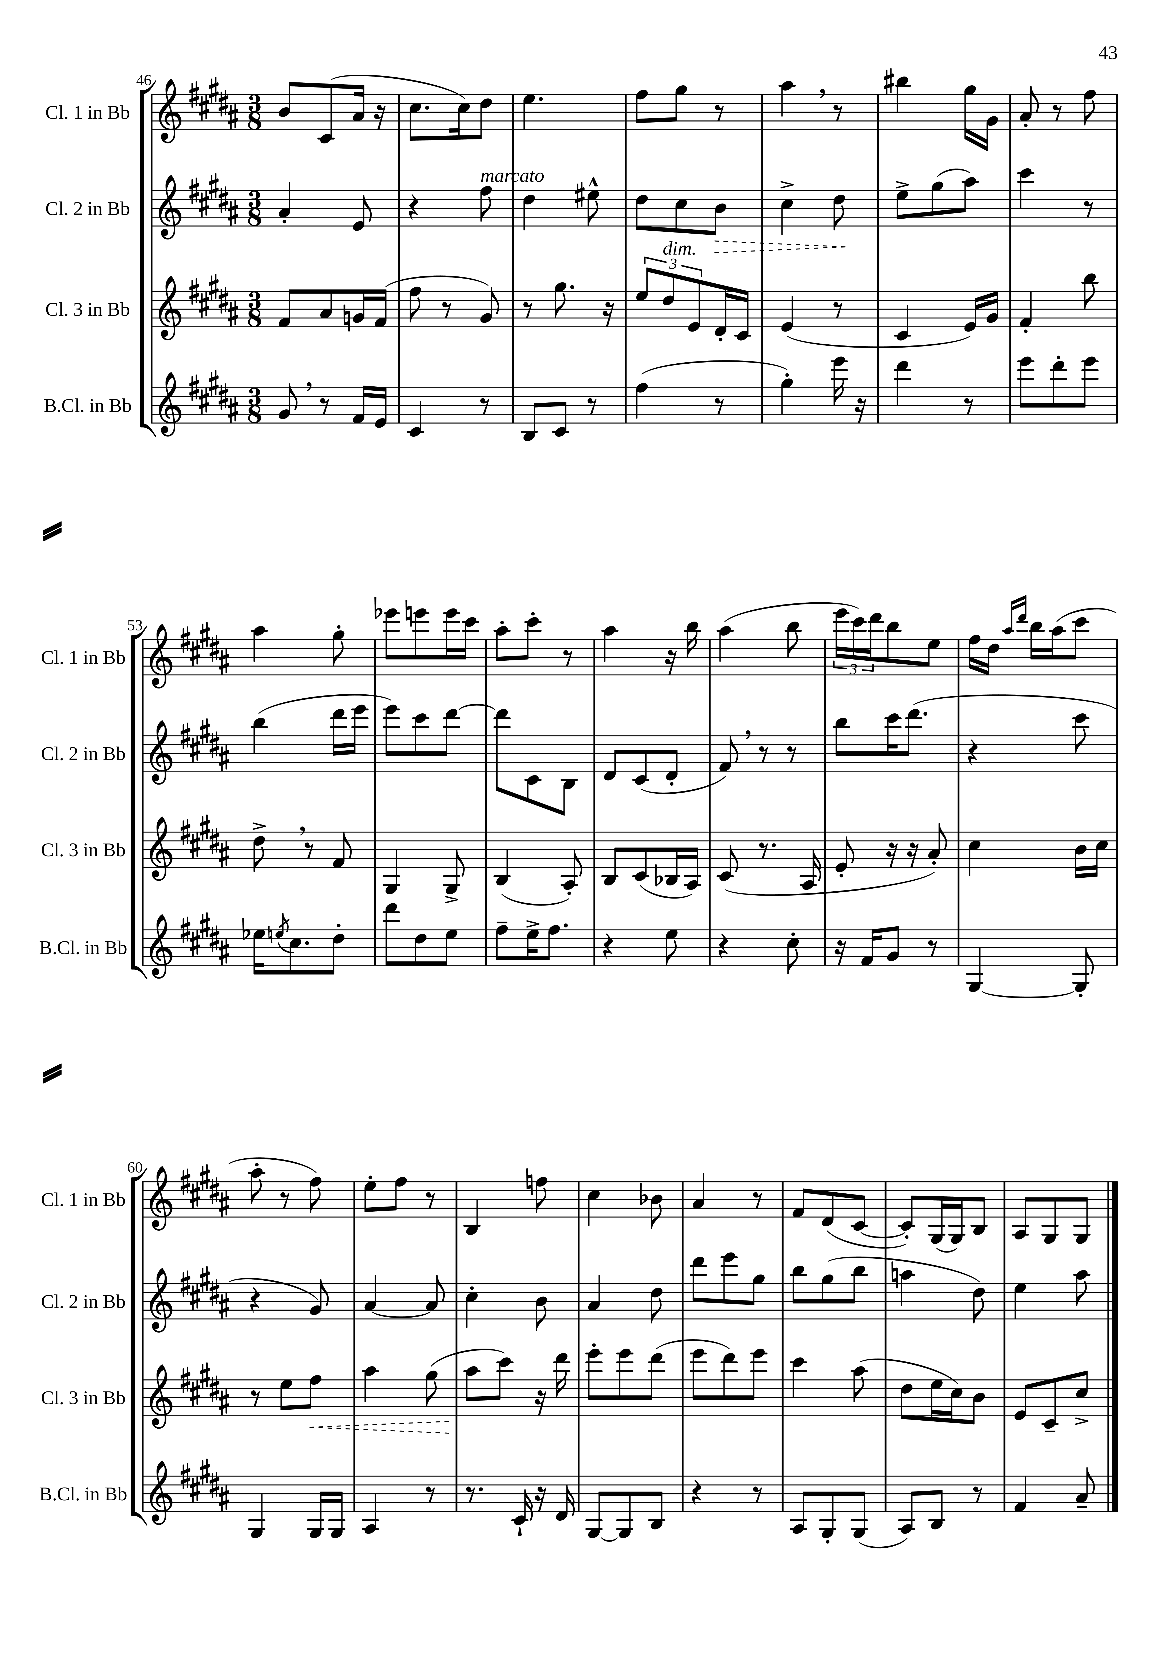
<<
\new StaffGroup <<
\new Staff = "s0" \with { instrumentName = "Cl. 1 in Bb" shortInstrumentName = "Cl. 1 in Bb" } {
    \clef treble \key b \major \numericTimeSignature \time 3/8
    b'8 cis'8( ais'16 r16 |
    cis''8. cis''16) dis''8 |
    e''4. |
    fis''8 gis''8 r8 |
    ais''4 \breathe r8 |
    bis''4 gis''16 gis'16 |
    ais'8-. r8 fis''8 |
    ais''4 gis''8-. |
    ees'''8 e'''8 e'''16 cis'''16 |
    ais''8-. cis'''8-. r8 |
    ais''4 r16 b''16 |
    ais''4( b''8 |
    \tuplet 3/2 { e'''16 cis'''16) dis'''16 } b''8 e''8 |
    fis''16 dis''16 \grace { ais''16 dis'''16 } b''16 ais''16( cis'''8 |
    ais''8-. r8 fis''8) |
    e''8-. fis''8 r8 |
    b4 f''8 |
    cis''4 bes'8 |
    ais'4 r8 |
    fis'8 dis'8( cis'8~ |
    cis'8-.) gis16( gis16) b8 |
    ais8 gis8 gis8 \bar "|." |
}
\new Staff = "s1" \with { instrumentName = "Cl. 2 in Bb" shortInstrumentName = "Cl. 2 in Bb" } {
    \clef treble \key b \major \numericTimeSignature \time 3/8
    ais'4-. e'8 |
    r4 fis''8^\markup { \italic "marcato" } |
    dis''4 eis''8-^ |
    dis''8 cis''8 \once \override Hairpin.style = #'dashed-line b'8\> |
    cis''4-> dis''8\! |
    e''8-> gis''8( ais''8) |
    cis'''4 r8 |
    b''4( dis'''16 e'''16 |
    e'''8) cis'''8 dis'''8~ |
    dis'''8 cis'8 b8 |
    dis'8 cis'8( dis'8-. |
    fis'8) \breathe r8 r8 |
    b''8 cis'''16 dis'''8.( |
    r4 cis'''8 |
    r4 gis'8) |
    ais'4~ ais'8 |
    cis''4-. b'8 |
    ais'4 dis''8 |
    dis'''8 e'''8 gis''8 |
    b''8 gis''8( b''8 |
    a''4 dis''8) |
    e''4 ais''8 \bar "|." |
}
\new Staff = "s2" \with { instrumentName = "Cl. 3 in Bb" shortInstrumentName = "Cl. 3 in Bb" } {
    \clef treble \key b \major \numericTimeSignature \time 3/8
    fis'8 ais'8 g'16 fis'16( |
    fis''8 r8 gis'8) |
    r8 gis''8. r16 |
    \tuplet 3/2 { e''8 dis''8^\markup { \italic "dim." } e'8 } dis'16-. cis'16 |
    e'4( r8 |
    cis'4 e'16) gis'16 |
    fis'4-. b''8 |
    dis''8-> \breathe r8 fis'8 |
    gis4 gis8-> |
    b4( ais8-.) |
    b8 cis'8( bes16 ais16) |
    cis'8( r8. ais16 |
    e'8-. r16 r16 ais'8-.) |
    cis''4 b'16 cis''16 |
    r8 e''8 \once \override Hairpin.style = #'dashed-line fis''8\< |
    ais''4 gis''8( |
    ais''8\! cis'''8) r16 dis'''16 |
    e'''8-. e'''8 dis'''8( |
    e'''8 dis'''8) e'''8 |
    cis'''4 ais''8( |
    dis''8 e''16 cis''16) b'8 |
    e'8 cis'8-- cis''8-> \bar "|." |
}
\new Staff = "s3" \with { instrumentName = "B.Cl. in Bb" shortInstrumentName = "B.Cl. in Bb" } {
    \clef treble \key b \major \numericTimeSignature \time 3/8
    gis'8 \breathe r8 fis'16 e'16 |
    cis'4 r8 |
    b8 cis'8 r8 |
    fis''4( r8 |
    gis''4-.) e'''16 r16 |
    dis'''4 r8 |
    e'''8 dis'''8-. e'''8 |
    ees''16 \acciaccatura { e''8 } cis''8. dis''8-. |
    dis'''8 dis''8 e''8 |
    fis''8-- e''16-> fis''8. |
    r4 e''8 |
    r4 cis''8-. |
    r16 fis'16 gis'8 r8 |
    gis4~ gis8-. |
    gis4 gis16 gis16 |
    ais4 r8 |
    r8. cis'16-! r16 dis'16 |
    gis8~ gis8 b8 |
    r4 r8 |
    ais8 gis8-. gis8( |
    ais8) b8 r8 |
    fis'4 ais'8-- \bar "|." |
}
>>
>>
\layout { \context { \Score currentBarNumber = #46 } }
